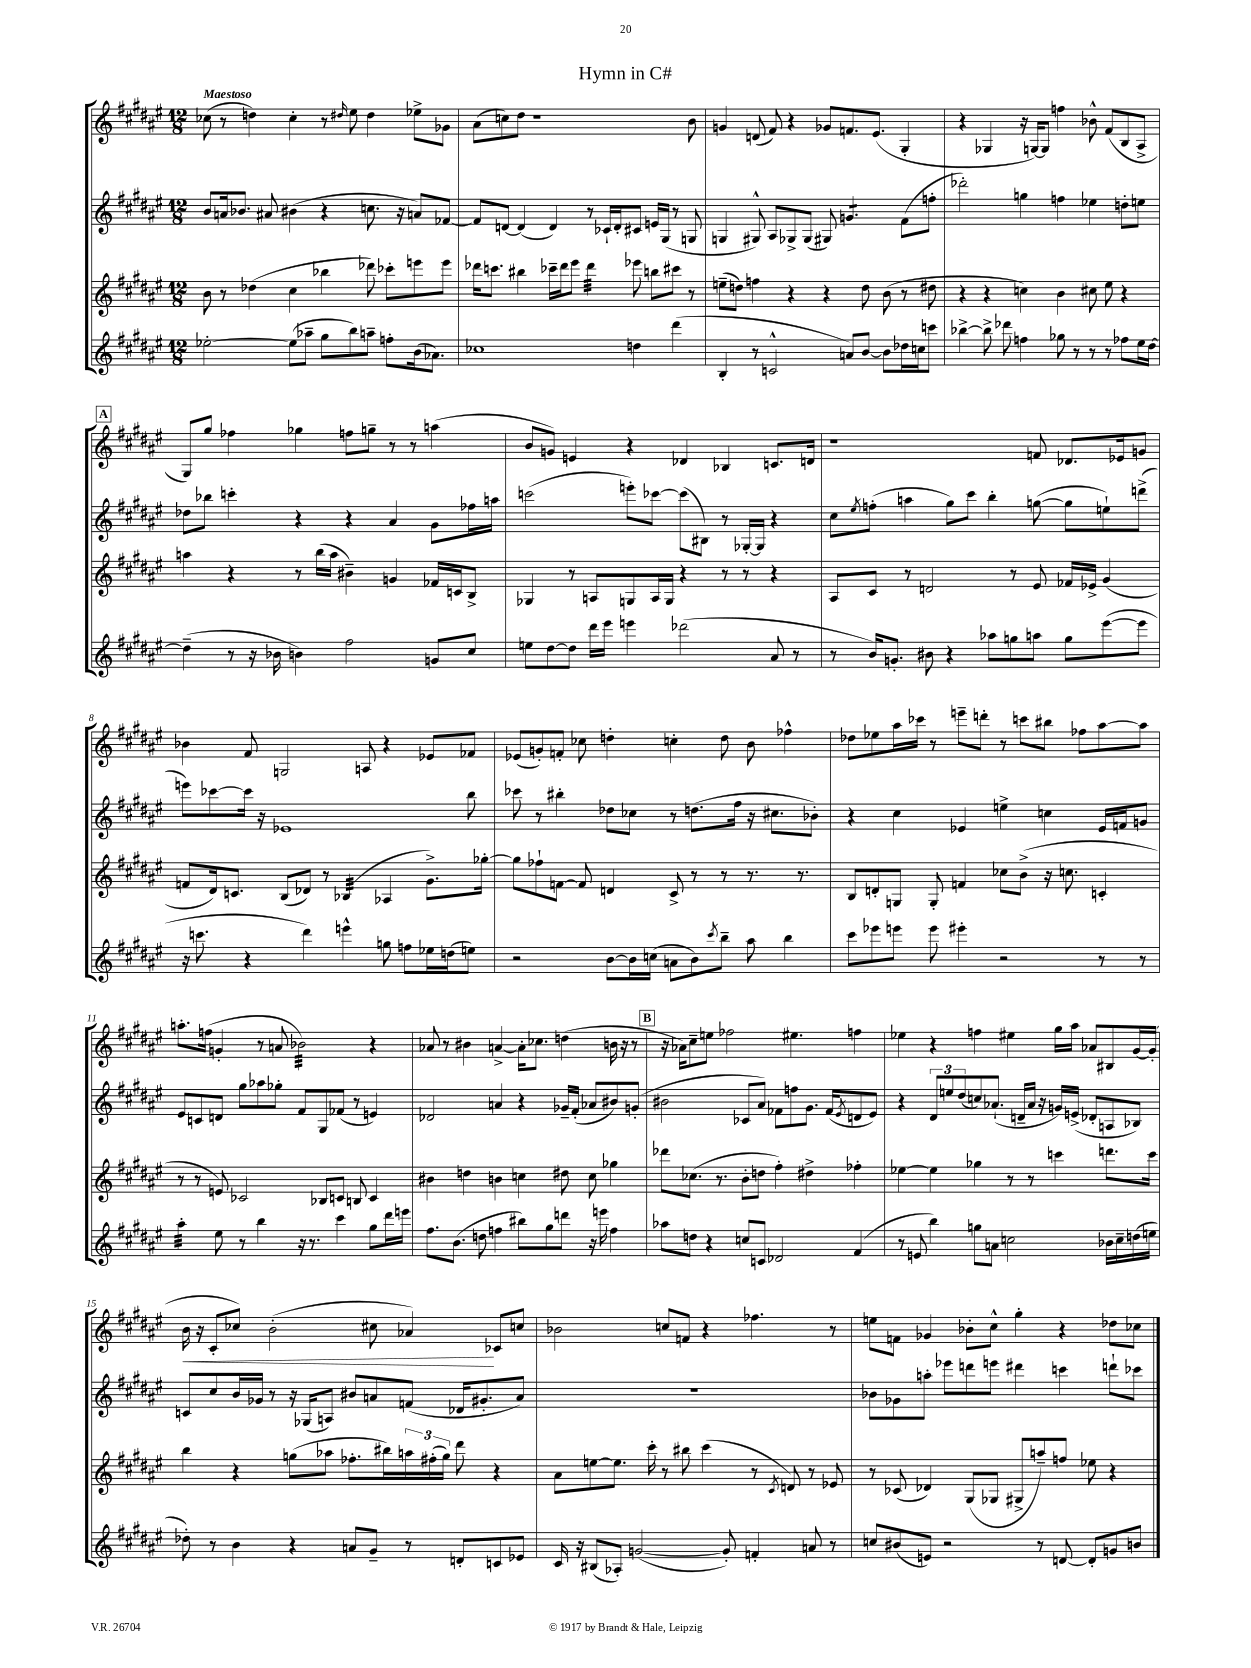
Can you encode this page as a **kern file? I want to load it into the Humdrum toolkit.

**kern	**kern	**kern	**kern
*staff4	*staff3	*staff2	*staff1
*clefG2	*clefG2	*clefG2	*clefG2
*k[f#c#g#d#a#e#]	*k[f#c#g#d#a#e#]	*k[f#c#g#d#a#e#]	*k[f#c#g#d#a#e#]
*M12/8	*M12/8	*M12/8	*M12/8
[2ee-'\	8b\	8b/L	(8cc-\
.	8r	16a/k	8r
.	.	8.b-/J	.
.	(4dd-\	.	4dd\)
.	.	8a#/	.
(8ee-\]L	4cc#\	(4b#\	4cc-'\
8aa-~\J	.	.	.
8gg#\L	4bb-\	4r	8r
.	.	.	16qqdd#/
8bb\)	.	.	8ee#\
8aa~\J	8ddd-\)	8.cc\	4dd#\
8ff'\L	8ccc-'\L	.	.
.	.	16r	.
(16b\k	8eee\	8a/L)	8ee-^\L
8.a-\J)	.	.	.
.	8eee\J	[8f-/J	8g-\J
=	=	=	=
1cc-	16ddd-\LK	8f-/]L	(8a#\L
.	8.ccc\J	.	.
.	.	[8d/J	8cc\)
.	4bb#\	(4d/]	8dd#\J
.	.	.	1r
.	16ccc-~\LL	4d/)	.
.	16ddd-\J	.	.
.	8eee#\J	.	.
.	4ddd-\	8r	.
.	.	16c-`/LL	.
.	.	16d'/J	.
4dd\	8eee-\	8c#/J	.
.	8bb\L	16e/LL	.
.	.	(16G#/JJ	.
(4ddd#\	8ccc#\J	8r	.
.	8r	8G/	8b\
=	=	=	=
4B'/	(8ee~\L	4G/	4g/
.	8dd\J)	.	.
8r	4ff\	8G#^^/)	(8d/
2c^^/	.	8A#/L	8f#/)
.	4r	8G-^/	4r
.	.	(8G-/J	.
.	4r	8G#/)	8g-/L
8a/L)	.	4.g/	8.f/
[8b/J	8dd\	.	.
.	.	.	(8.e#/J
8b\]L	(8b\	.	.
16dd-\L	8r	(8f#\L	4G#'/
16cc\J	.	.	.
8ccc\J	8dd#\	8ff'\J	.
=	=	=	=
[4bb-^\	4r	2ddd-'\)	4r
8bb-^\]	4r	.	4G-/
8ddd-\	.	.	.
4ff\	4cc\)	4gg\	16r
.	.	.	[16G/LK)
.	.	.	8G/]J
8gg-\	4b\	4ff\	4ff\
8r	.	.	.
8r	8cc#\	4ee-\	8b-^^\
8r	8ee#\	.	(8f#/L
8ff-\L	4r	8dd'\L	8B/
16ee#\L	.	8ee\J	8A#^/J
[16dd#\JJ	.	.	.
=	=	=	=
(4dd#~\]	4aa\	8dd-\L	8G#/L)
.	.	8bb-\J	8gg#/J
8r	4r	4ccc'\	4ff-\
16r	.	.	.
16b-\	.	.	.
4b\)	8r	4r	4gg-\
.	(16bb\LL	.	.
.	16aa\JJ	.	.
2ff#\	4b#~\)	4r	8ff\L
.	.	.	8gg~\J
.	4g/	4a#/	8r
.	.	.	8r
8g/L	16f-/LL	8g#\L	(4aa\
.	16c/J	.	.
8cc#/J	8B^/J	16ff-\L	.
.	.	16aa\JJ	.
=	=	=	=
8ee\L	4G-/	(2ccc\	8b/L
[8dd#\	.	.	8g/J)
8dd#\]J	8r	.	4e/
16ddd#\LL	8A/L	.	.
16eee#\JJ	.	.	.
4eee\	8G/	8eee'\L)	4r
.	16A/L	[8ccc-\J	.
.	16G/JJ	.	.
(2ddd-\	4r	(8ccc-\]L	4d-/
.	.	8B#\J)	.
.	8r	8r	4B-/
.	8r	[16G-'/LL	.
.	.	16G-/]JJ	.
8a#/	4r	4r	8.c/L
8r	.	.	.
.	.	.	16d/Jk
=	=	=	=
8r	8A#/L	8cc#\L	1r
.	.	8qee#/	.
16b/LK)	8c#/J	(8ff'\J	.
8.g'/J	.	.	.
.	8r	4aa\	.
8b#\	2d/	.	.
4r	.	8gg#\L)	.
.	.	8ccc#\J	.
8aa-\L	.	4bb'\	.
8gg\	8r	.	.
8aa\J	8e#/	([8gg\	8f/
8gg\L	16f-/LL	8gg\]L	8.d-/L
.	16e-^/JJ	.	.
([8eee#\	(4g#/	8ee`\)	.
.	.	.	16e-/k
8eee#\]J	.	(8ddd^\J	8g/J
=	=	=	=
16r	8f/L	8eee\L)	4b-\
8.ccc\	.	.	.
.	16d#/k)	[8ccc-\	.
.	8.c/J	.	.
4r	.	16ccc-\]Jk	8f#/
.	.	16r	.
.	(8B/L	1e-	2G/
4ddd#\)	8d-/J)	.	.
.	8r	.	.
4eee^^\	(4B-/	.	.
.	.	.	8A/
8gg\	4A-/	.	4r
8ff\L	.	.	.
16ee-\L	8.g#^\L)	.	8e-/L
(16dd\J	.	.	.
8ee\J)	.	8bb\	8f-/J
.	[16gg-'\Jk	.	.
=	=	=	=
2r	8gg-\]L	8ccc-\	(8e-/L
.	8ff-`\	8r	8g'/)
.	[8f\J	4bb#'\	8f'/J
.	8f/]	.	8cc-\
[8b\L	4d/	8dd-\L	4dd'\
16b\]L	.	8cc-\J	.
(16cc\JJ	.	.	.
8a\L	8c#^/	8r	4cc'\
8b\)	8r	(8.dd\L	.
8qccc#/	.	.	.
8bb~\J	8r	.	8dd\
.	.	16ff#\Jk	.
8aa#\	8.r	16r	8b\
.	.	8.cc#\L	.
4bb\	.	.	4ff-^^\
.	8.r	.	.
.	.	8b-'\J)	.
=	=	=	=
8ccc#\L	8B/L	4r	8dd-\L
8eee-\	8d'/	.	8ee-\
8eee\J	8G/J	4cc#\	16aa#\L
.	.	.	16ccc-\JJ
8eee\	8G'/	.	8r
4eee#'\	4f/	4e-/	8eee~\L
.	.	.	8ddd'\J
2r	8cc-\L	4ee^\	8r
.	(8b^\J	.	8ccc\L
.	16r	4cc\	8bb#\J
.	8.cc\	.	.
.	.	.	8ff-\L
8r	4c'/	16e-/LL	[8aa#\
.	.	16f/J	.
8r	.	8g/J	8aa#\]J
=	=	=	=
4aa#'\	8r	8e#/L	8.aa'\L
.	8r	8c/	.
.	.	.	(16ff\Jk
8ee#\	8e/)	8d/J	4g'/
8r	2c-/	8gg#\L	.
4bb\	.	8aa-\	8r
.	.	8gg-'\J	8a/
16r	.	8f#/L	2b-\)
8.r	.	.	.
.	8B-/L	8G#/	.
4ccc#\	8c/J	(8f-/J	.
.	8B/	8r	.
8gg#\L	4c/	4e/)	4r
16ddd#\L	.	.	.
16eee\JJ	.	.	.
=	=	=	=
8.ff#\L	4b#\	2d-/	8a-/
.	.	.	8r
(8.b\J	.	.	.
.	4dd\	.	4b#\
8dd\	.	.	.
4ff\	4b\	4a/	[4a^/
8bb#\L)	4cc\	4r	16a'\]LK
.	.	.	8.cc-\J
8gg#\	.	.	.
8ddd\J	8dd#\	16g-~/LL	(4dd\
.	.	(16f#'/JJ	.
16r	8cc\	8a-/L	.
16eee\	.	.	.
4ff\	4gg-\	8b#/)	16b\
.	.	.	16r
.	.	(8g'/J	8r
=	=	=	=
8aa-\L	8ddd-\L	2b#\	16r
.	.	.	16a-\LK)
8dd\J	(8.cc-\J	.	8cc#~\
4r	.	.	8ee\J
.	8.r	.	.
.	.	.	2ff-\
8cc/L	8b'\L	8c-/L	.
8c/J	8dd\J	8a#/J)	.
2d-/	4ff#'\)	8f-\L	.
.	.	8ff\	4.ee#\
.	4dd#^\	8.g#\J	.
.	.	(16f-/LK	.
.	.	8qe#/	.
(4f#/	4ff-'\	8d/	4ff\
.	.	8e#/J)	.
=	=	=	=
8r	[4ee-\	4r	4ee-\
8e/	.	.	.
4bb\)	4ee-\]	12d#/L	4r
.	.	12ee/	.
.	.	(12dd#/	.
8gg\L	4gg-\	8cc/)	4ff\
8a\J	.	(8.a-`/J	.
2cc\	8r	.	4ee#\
.	.	16d~/LL	.
.	8r	16a-/JJ	.
.	.	16r	.
.	4ccc\	16g/LL)	16gg#\LL
.	.	(16e^/JJ	16aa#\JJ
.	.	8d-'/L	8a-/L
16b-\LL	8.ddd\L	8A/	8B#/
16cc~\	.	.	.
(16dd\	.	8B-/J)	[16g#/L
16ee\JJ	16ccc\Jk	.	(16g#'/]JJ
=	=	=	=
8dd-'\)	4bb\	8c/L	16b\
.	.	.	16r
8r	.	8cc#/	8c#'/L
4b\	4r	16b/L	8cc-/J)
.	.	16g-/JJ	.
.	.	8r	(2b'\
4r	(8gg\L	16r	.
.	.	(16G-/LK	.
.	8aa-\J	8A/J)	.
8a/L	8.ff-'\L	8b#/L	.
8g#~/J	.	8a/	8cc#\
.	16bb#\L)	.	.
8r	24aa\	(8f/J	4a-/)
.	(24ff#'\	.	.
.	24gg\JJ)	.	.
8d'/L	8ddd#\	16d-/LK	.
.	.	8.g#'/	.
8c/	4r	.	8c-/L
8e-/J	.	8a/J)	8cc/J
=	=	=	=
16c#/	8a#\L	1.r	2b-\
16r	.	.	.
(8B#/L	[8ee\	.	.
8A-'/J)	8.ee\]J	.	.
([2g/	.	.	.
.	16ccc#'\	.	.
.	8r	.	8cc/L
.	8bb#\	.	8f/J
.	(4ccc#\	.	4r
8g'/])	.	.	.
4f'/	8r	.	4.ff-\
.	8qc#/	.	.
.	8d/)	.	.
8a/	8r	.	.
8r	8e-/	.	8r
=	=	=	=
8cc/L	8r	8b-\L	8ee\L
(8b#/	(8c-/	8g-\	8f\J
8e/J)	4d-/)	8aa'\J	4g-/
2r	.	8eee-\L	.
.	(8G#/L	8ddd\	8b-'\L
.	8G-/J	8eee\J	8cc#^^\J
.	8G#^/L	4ddd#\	4gg#'\
8r	8aa~/)	.	.
[8d/	8ff/J	4ccc\	4r
8d'/]L	8ee-\	.	.
8g/	4r	8ddd`\L	8dd-\L
8b/J	.	8ccc-\J	8cc-\J
==	==	==	==
*-	*-	*-	*-
